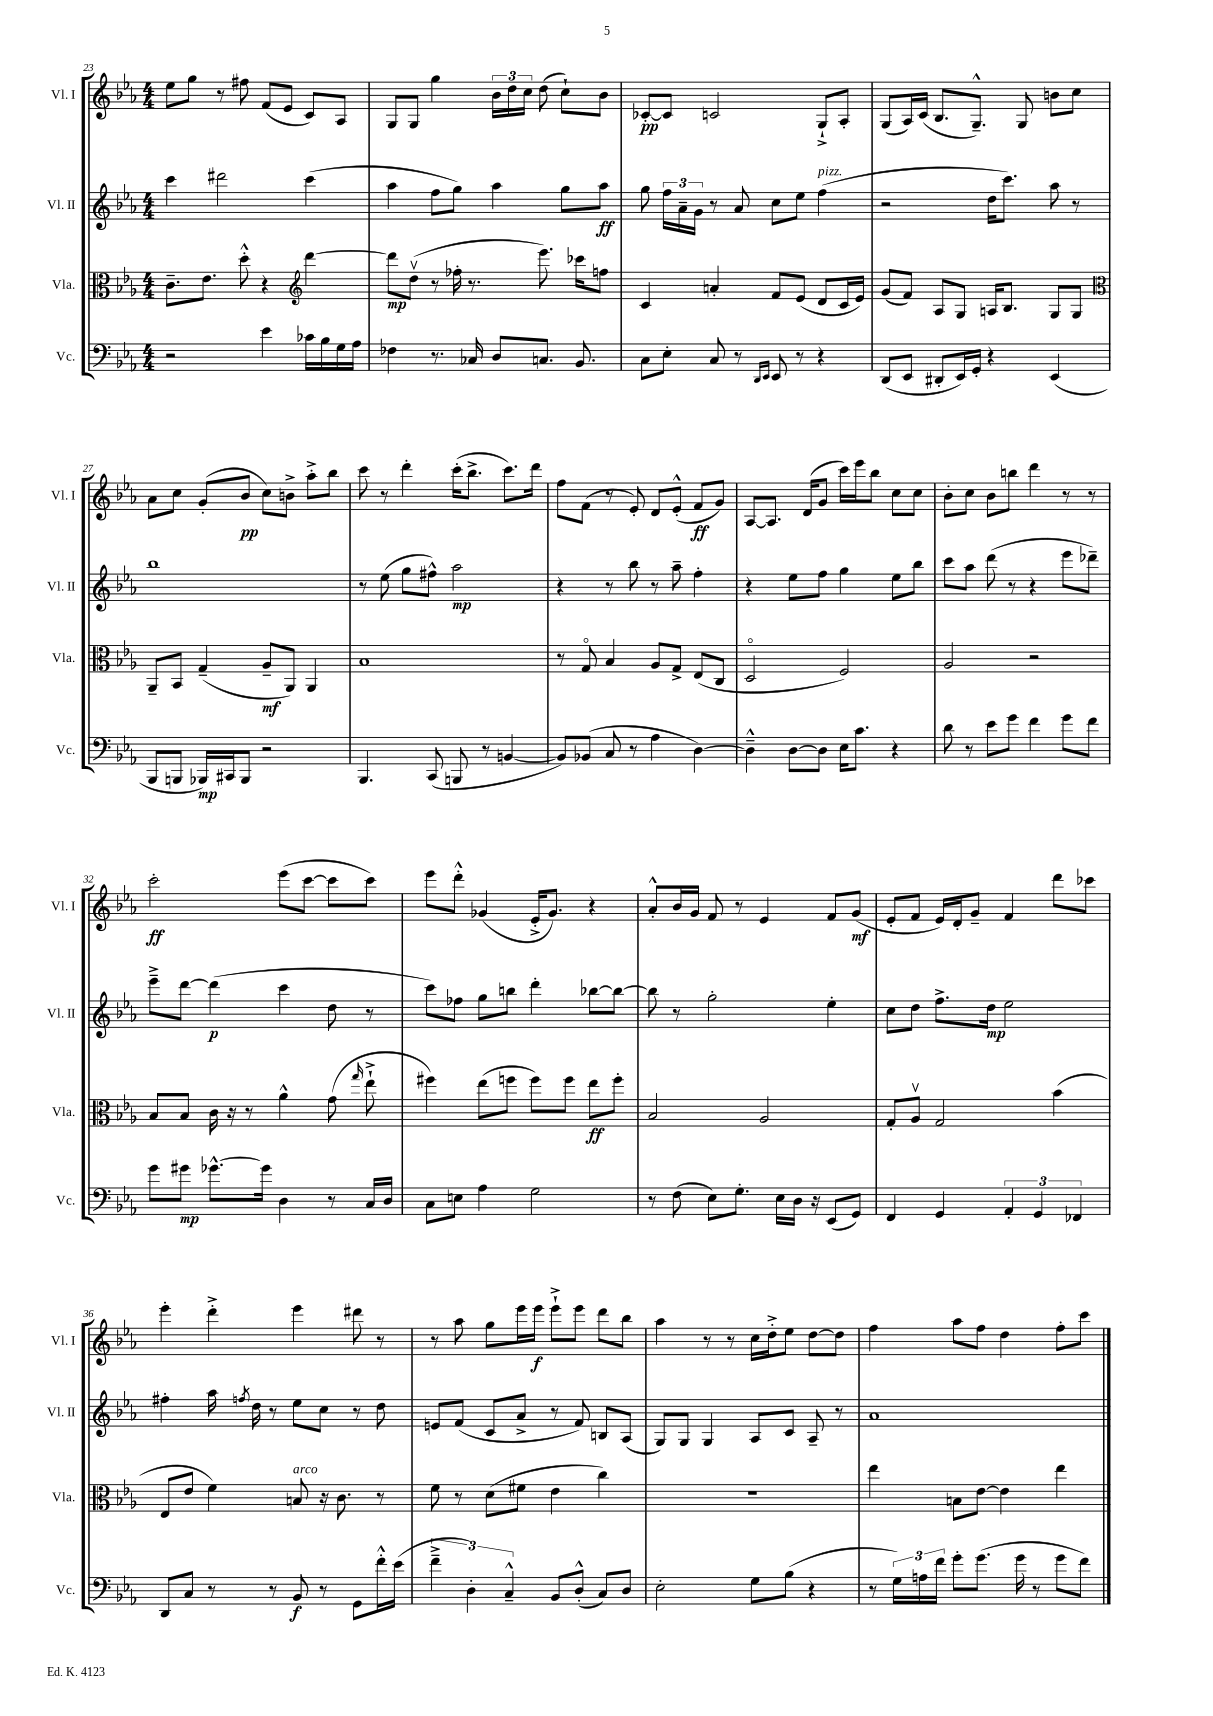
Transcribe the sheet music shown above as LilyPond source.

<<
\new StaffGroup <<
\new Staff = "s0" \with { instrumentName = "Vl. I" shortInstrumentName = "Vl. I" } {
    \clef treble \key ees \major \numericTimeSignature \time 4/4
    \autoBeamOff ees''8[ g''8] r8 fis''8 f'8[( ees'8] c'8[) aes8] |
    g8[ g8] g''4 \tuplet 3/2 { bes'16[ d''16 c''16] } d''8( c''8[-!) bes'8] |
    ces'8[~-.\pp ces'8] c'2 g8[-!-> aes8]-. |
    g8[( aes16) c'16]( bes8.[ g8.]---^) g8 b'8[ c''8] |
    aes'8[ c''8] g'8[-.( bes'8]\pp c''8[) b'8]-> aes''8[-.-> bes''8] |
    c'''8 r8 d'''4-. c'''16[-.( bes''8.]-> c'''8.[) d'''16] |
    f''8[ f'8]( r8 ees'8-.) d'8[ ees'8]-.-^( f'8[\ff g'8]) |
    aes8[~ aes8.] d'16[( g'8] c'''16[) ees'''16 bes''8] c''8[ c''8] |
    bes'8[-. c''8] bes'8[ b''8] d'''4 r8 r8 |
    c'''2-.\ff ees'''8[( c'''8]~ c'''8[ c'''8]) |
    ees'''8[ d'''8]-.-^ ges'4( ees'16[-.-> ges'8.]) r4 |
    aes'8[-.-^ bes'16 g'16] f'8 r8 ees'4 f'8[ g'8]\mf( |
    ees'8[-. f'8] ees'16[) d'16-. g'8]-- f'4 d'''8[ ces'''8] |
    ees'''4-. d'''4-.-> ees'''4 dis'''8 r8 |
    r8 aes''8 g''8[ ees'''16 ees'''16]\f ees'''8[-!-> ees'''8] d'''8[ bes''8] |
    aes''4 r8 r8 c''16[ d''16-.-> ees''8] d''8[~ d''8] |
    f''4 aes''8[ f''8] d''4 f''8[-. c'''8] \bar "|." |
}
\new Staff = "s1" \with { instrumentName = "Vl. II" shortInstrumentName = "Vl. II" } {
    \clef treble \key ees \major \numericTimeSignature \time 4/4
    \autoBeamOff c'''4 dis'''2 c'''4( |
    aes''4 f''8[ g''8]) aes''4 g''8[ aes''8]\ff |
    g''8 \tuplet 3/2 { f''16[ aes'16-- g'16] } r8 aes'8 c''8[ ees''8] f''4^\markup { \italic "pizz." }( |
    r2 d''16[ c'''8.]) aes''8 r8 |
    bes''1 |
    r8 ees''8( g''8[ fis''8]-^) aes''2\mp |
    r4 r8 bes''8 r8 aes''8-- f''4-. |
    r4 ees''8[ f''8] g''4 ees''8[ bes''8] |
    c'''8[ aes''8] d'''8( r8 r4 ees'''8[ des'''8]--) |
    ees'''8[---> d'''8]~ d'''4\p( c'''4 d''8 r8 |
    c'''8[) fes''8] g''8[ b''8] d'''4-. bes''8[~ bes''8]~ |
    bes''8 r8 g''2-. ees''4-. |
    c''8[ d''8] f''8.[-> d''16]\mp ees''2 |
    fis''4-. aes''16 \acciaccatura { f''8 } d''16 r8 ees''8[ c''8] r8 d''8 |
    e'8[ f'8]( c'8[ aes'8]-> r8 f'8) b8[ aes8]( |
    g8[) g8] g4 aes8[ c'8] aes8-- r8 |
    aes'1 \bar "|." |
}
\new Staff = "s2" \with { instrumentName = "Vla." shortInstrumentName = "Vla." } {
    \clef alto \key ees \major \numericTimeSignature \time 4/4
    \autoBeamOff c'8.[-- ees'8.] d''8-.-^ r4 \clef treble d'''4~ |
    d'''8[\mp d''8]\upbow( r8 fes''16-. r8. ees'''8.) ces'''16[ f''8] |
    c'4 a'4-. f'8[ ees'8]( d'8[ c'16 ees'16]) |
    g'8[( f'8]) aes8[ g8] a16[ bes8.] g8[ g8] |
    \clef alto aes,8[-- bes,8] g4--( aes8[--\mf aes,8]) aes,4 |
    bes1 |
    r8 g8\flageolet bes4 aes8[ g8]-> ees8[( c8] |
    d2\flageolet f2) |
    aes2 r2 |
    bes8[ bes8] c'16 r16 r8 aes'4-^ g'8( \grace { g''16 } ees''8-!-> |
    fis''4) ees''8[( f''8] f''8[) f''8] ees''8[\ff f''8]-. |
    bes2 aes2 |
    g8[-. aes8]\upbow g2 bes'4( |
    ees8[ ees'8] f'4) b8^\markup { \italic "arco" } r16 c'8. r8 |
    f'8 r8 d'8[( fis'8] ees'4 c''4) |
    R1 |
    ees''4 b8[ ees'8]~ ees'4 ees''4 \bar "|." |
}
\new Staff = "s3" \with { instrumentName = "Vc." shortInstrumentName = "Vc." } {
    \clef bass \key ees \major \numericTimeSignature \time 4/4
    \autoBeamOff r2 ees'4 ces'16[ bes16 g16 aes16] |
    fes4 r8. ces16 d8[ c8.] bes,8. |
    c8[ ees8]-. c8 r8 \grace { d,16[ ees,16] } ees,8 r8 r4 |
    d,8[( ees,8] dis,8[-. ees,16) g,16]-. r4 ees,4( |
    bes,,8[ b,,8] bes,,16[\mp) cis,16 bes,,8] r2 |
    bes,,4. c,8( b,,8 r8 b,4~ |
    b,8[) bes,8]( c8 r8 aes4 d4~) |
    d4---^ d8[~ d8] ees16[ c'8.] r4 |
    d'8 r8 ees'8[ g'8] f'4 g'8[ f'8] |
    g'8[ gis'8]\mp ges'8.[~-^ ges'16] d4 r8 c16[ d16] |
    c8[ e8] aes4 g2 |
    r8 f8( ees8[) g8.]-. ees16[ d16] r16 ees,8[( g,8]) |
    f,4 g,4 \tuplet 3/2 { aes,4-. g,4 fes,4 } |
    d,8[ c8] r8 r8 bes,8\f r8 g,8[ f'16-.-^ ees'16]( |
    \tuplet 3/2 { f'4---> d4-.) c4---^ } bes,8[ d8]-.-^( c8[) d8] |
    ees2-. g8[ bes8]( r4 |
    r8 \tuplet 3/2 { g16[) a16 f'16] } g'8[-. g'8.]( g'16 r8 g'8[ f'8]) \bar "|." |
}
>>
>>
\layout { \context { \Score currentBarNumber = #23 } }
